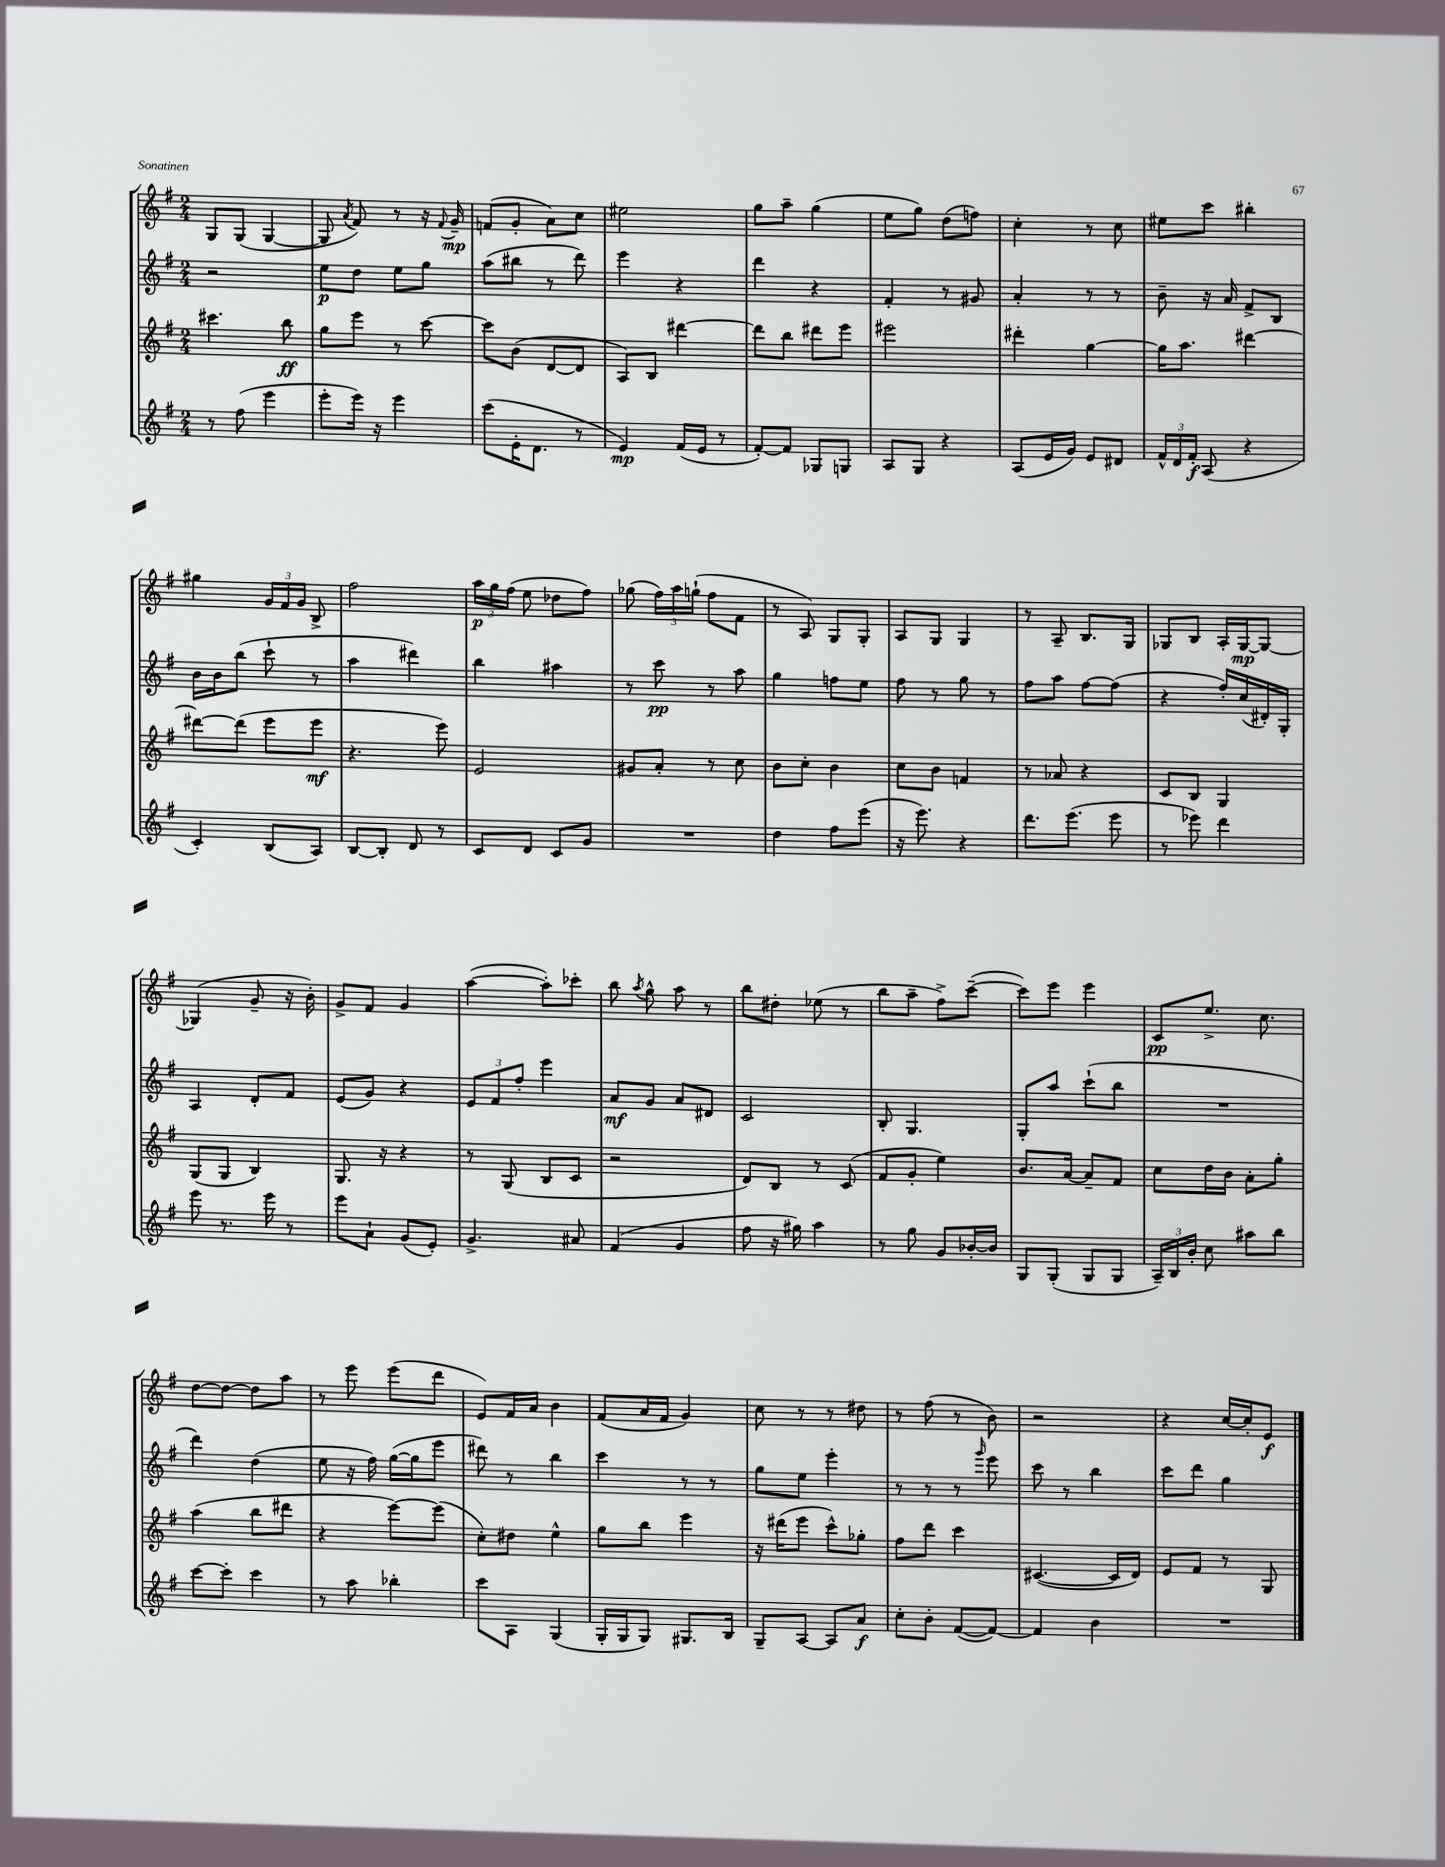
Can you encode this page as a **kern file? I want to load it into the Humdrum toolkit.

**kern	**kern	**kern	**kern
*staff4	*staff3	*staff2	*staff1
*clefG2	*clefG2	*clefG2	*clefG2
*k[f#]	*k[f#]	*k[f#]	*k[f#]
*M2/4	*M2/4	*M2/4	*M2/4
8r	4.ccc#	2r	8G
(8ff#	.	.	(8G
4eee	.	.	[4G
.	8bb	.	.
=	=	=	=
8eee'	8gg	8ee	8G]
.	.	.	8qa
16eee)	8eee	8dd	8f#)
16r	.	.	.
4eee	8r	8ee	8r
.	[8ccc	8gg	16r
.	.	.	8qqf#
.	.	.	16g~
=	=	=	=
(8ccc	8ccc]	(8aa	(8f
16e'	(8b	8bb#	8g'
8.d	.	.	.
.	[8d	8r	8a)
8r	8d]	8ddd)	8cc
=	=	=	=
4e)	8A)	4eee	2ee#
.	8B	.	.
(16f#	[4ddd#	4r	.
16e	.	.	.
8r	.	.	.
=	=	=	=
[8f#')	8ddd#]	4ddd	8gg
8f#]	8bb	.	8aa~
8G-	8ddd#	4r	(4gg
8G	8eee	.	.
=	=	=	=
8A	2eee#	4f#'	8ee
8G	.	.	8gg)
4r	.	8r	(8dd
.	.	8g#	8ff)
=	=	=	=
(8A	4ddd#'	4a'	4cc'
16e	.	.	.
16g)	.	.	.
8e	[4gg	8r	8r
8d#	.	8r	8cc
=	=	=	=
24f#^^	16gg]	8b~	8ee#
24d	.	.	.
.	8.aa	.	.
24f#'	.	.	.
(8A	.	16r	8ccc
.	.	16a	.
4r	[4ddd#	8f#^	4bb#'
.	.	8B	.
=	=	=	=
4c')	8ddd#_	16b	4gg#
.	.	16b	.
.	(8ddd#]	(8bb	.
(8B	8eee	8ccc`	24g
.	.	.	24f#
.	.	.	24g
8A)	8eee	8r	8B^
=	=	=	=
[8B	4.r	4aa	2ff#
8B']	.	.	.
8d	.	4ddd#)	.
8r	8eee)	.	.
=	=	=	=
8c	2e	4bb	24aa
.	.	.	24gg
.	.	.	(24ff#
8d	.	.	8ee
8c	.	4aa#	8dd-
8g	.	.	8ff#)
=	=	=	=
2r	8g#	8r	(8gg-
.	8a'	8ccc	24ff#)
.	.	.	24aa
.	.	.	(24gg`
.	8r	8r	8ff#
.	8cc	8aa	8f#
=	=	=	=
4dd	8b	4gg	8r
.	8cc'	.	8A)
8ff#	4b	8ff	8G
(8eee	.	8ee	8G'
=	=	=	=
16r	8cc	8ff#	8A
8.eee)	.	.	.
.	8b	8r	8G
4r	4f	8gg	4G
.	.	8r	.
=	=	=	=
8.ddd	8r	8ff#	8r
.	8a-	8aa	8A~
(8.eee	.	.	.
.	4r	[8ff#	8.B
8eee	.	(8ff#]	.
.	.	.	16G
=	=	=	=
8r	8c	4r	8G-
8eee-)	8B	.	8B
4ddd	4G	16ff#')	16A'
.	.	(16cc	[16G-
.	.	16d#')	8G-_
.	.	16G'	.
=	=	=	=
8eee	(8G	4A	(4G-]
8.r	8G	.	.
.	4B)	8d'	8g~
16eee	.	.	.
8r	.	8f#	16r
.	.	.	16b')
=	=	=	=
8eee	8.G	(8e	8g^
8a`	.	8g)	8f#
.	16r	.	.
(8g	4r	4r	4g
8e')	.	.	.
=	=	=	=
4.g^	8r	12e	([4aa
.	.	12f#	.
.	(8G	.	.
.	.	12ff#'	.
.	8B	4eee	8aa'])
8a#	8c	.	8ccc-'
=	=	=	=
(4f#	2r	8a	8bb
.	.	.	8qaa
.	.	8g	8gg^^
4g	.	8a	8aa
.	.	8d#	8r
=	=	=	=
8ff#	8d)	2c	8bb
16r	8B	.	8dd#'
16gg#)	.	.	.
4aa	8r	.	(8ee-
.	(8c	.	8r
=	=	=	=
8r	8f#	8B'	8bb
8gg	8g'	4.G	8aa~
8g	4ee)	.	8ff#^)
[16b-'	.	.	([8ccc~
16b-]	.	.	.
=	=	=	=
8G	8.b	8G'	8ccc])
(8G'	.	8aa	8eee
.	[16a	.	.
8G	8a~]	(8ccc`	4eee
8G	8f#	8bb	.
=	=	=	=
24A~)	8cc	2r	8c
24B	.	.	.
24b'	.	.	.
8cc	16dd	.	8.ee^
.	16b	.	.
8aa#	8a'	.	.
.	.	.	8.cc
8bb	8gg'	.	.
=	=	=	=
[8ccc	(4aa	4ddd)	[8dd
8ccc']	.	.	8dd_
4ccc	8bb	(4dd	8dd]
.	8ddd#	.	8aa
=	=	=	=
8r	4r	8ee	8r
8aa	.	16r	8eee
.	.	16ff#)	.
4bb-'	[8eee)	([16gg	(8eee
.	.	16gg]	.
.	(8eee]	8eee	8ddd
=	=	=	=
8ccc	8cc')	8ddd#)	8e)
8A	8dd#	8r	16f#
.	.	.	16a
(4G	4ee^^	4bb	4b
=	=	=	=
16G'	8gg	4ccc	(8f#
16G	.	.	.
8G)	8bb	.	16a
.	.	.	16f#
8.G#	4eee	8r	4g)
.	.	8r	.
16B	.	.	.
=	=	=	=
8G~	16r	8gg	8cc
.	(16ddd#	.	.
[8A	8eee	8ee	8r
8A]	8ccc^^)	4eee'	8r
8a	8gg-'	.	8dd#
=	=	=	=
8cc'	8ff#	8r	8r
8b'	8ddd	8r	(8ff#
([8f#	4ccc	8r	8r
.	.	16qqggg	.
8f#_)	.	8eee	8b)
=	=	=	=
4f#]	([4.c#	8ccc	2r
.	.	8r	.
4b	.	4bb	.
.	16c#]	.	.
.	16d)	.	.
=	=	=	=
2r	8e	8ccc	4r
.	8f#	8ddd	.
.	8r	4gg	[16cc
.	.	.	16cc']
.	8G	.	8e
==	==	==	==
*-	*-	*-	*-
